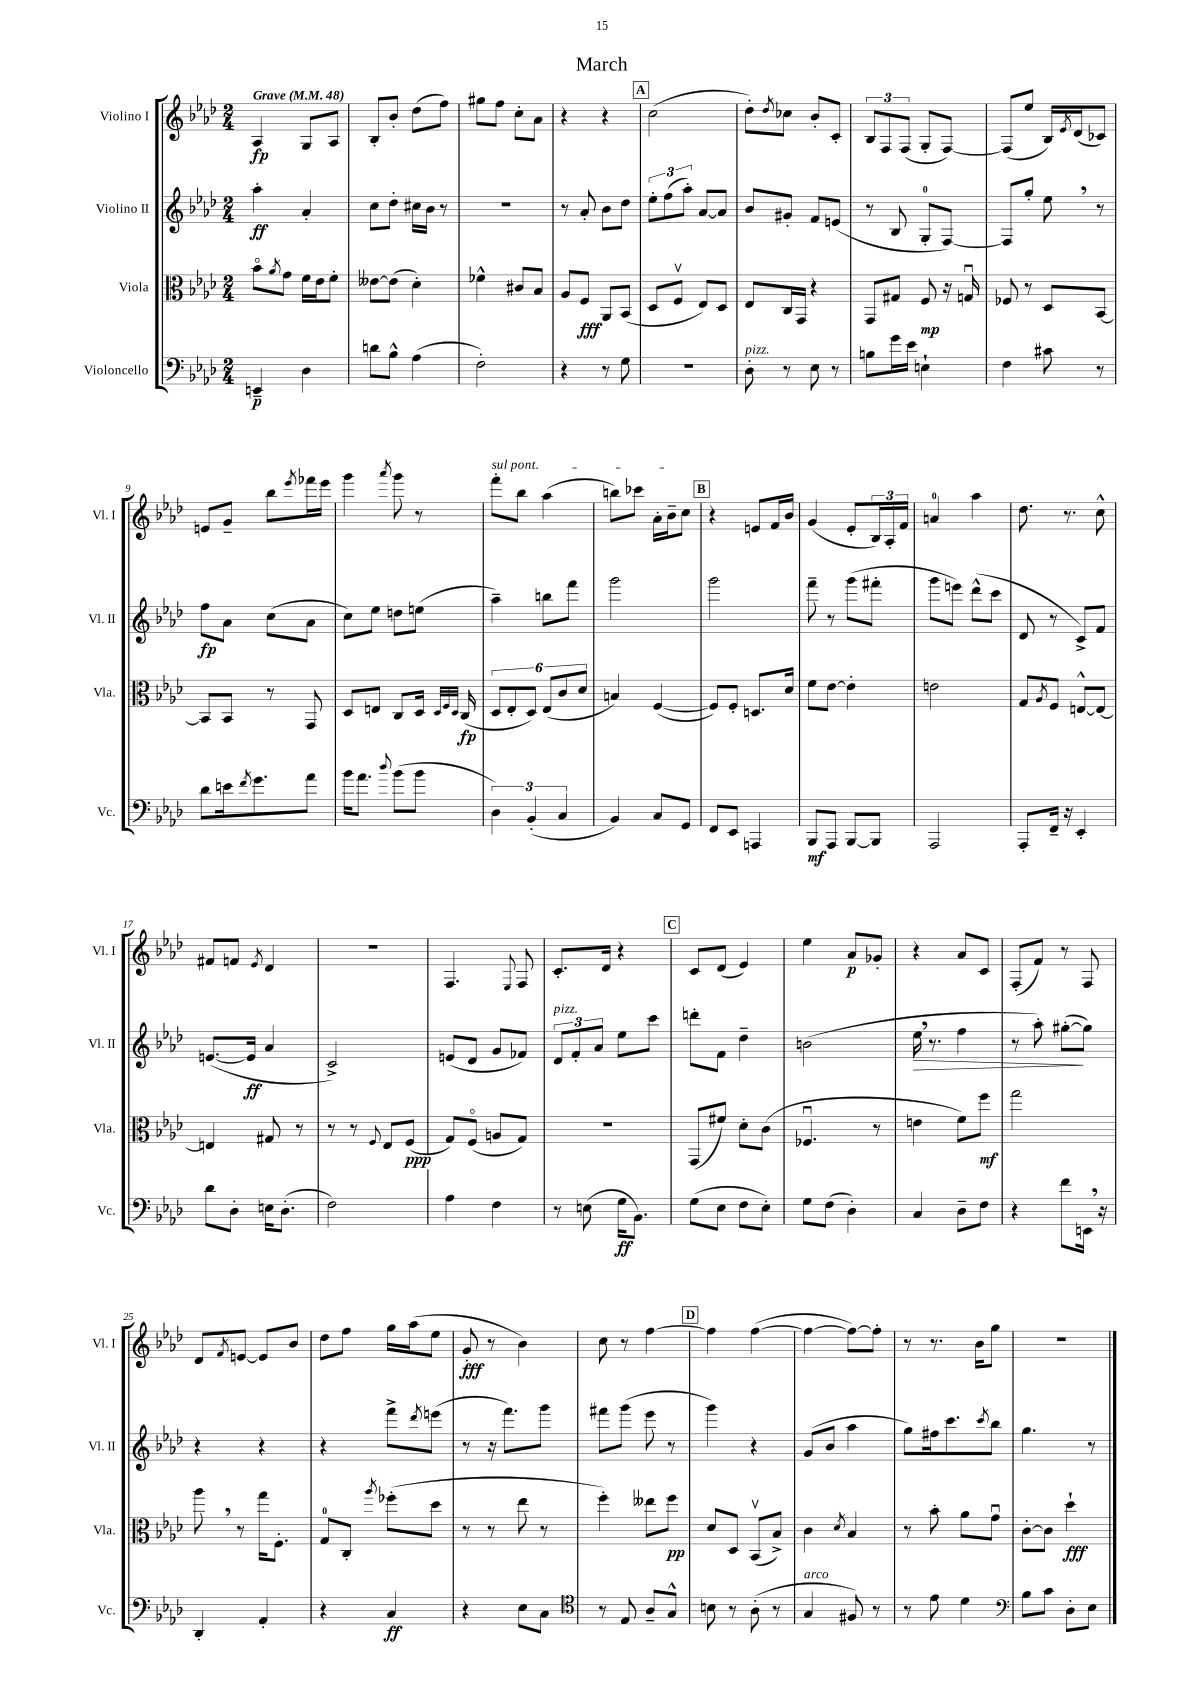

**kern	**kern	**kern	**kern
*staff4	*staff3	*staff2	*staff1
*clefF4	*clefC3	*clefG2	*clefG2
*k[b-e-a-d-]	*k[b-e-a-d-]	*k[b-e-a-d-]	*k[b-e-a-d-]
*M2/4	*M2/4	*M2/4	*M2/4
*MM48	*MM48	*MM48	*MM48
4EE~	8b-o	4aa-'	4A-
.	8qa-	.	.
.	8g	.	.
4D-	16f	4a-'	8G
.	16e-	.	.
.	8f'	.	8A-
=	=	=	=
8d	[8e--	8cc	8B-'
8B-^^	(8e--]	8dd-'	8b-'
(4A-	4d-')	16cc#	(8dd-
.	.	16b-	.
.	.	8r	8ff)
=	=	=	=
2F')	4f-^^	2r	8gg#
.	.	.	8ff
.	8c#	.	8cc'
.	8B-	.	8a-
=	=	=	=
4r	8A-	8r	4r
.	8F	8a-'	.
8r	8AA-	8b-	4r
8G	(8BB-	8dd-	.
=	=	=	=
2r	8D-	12ee-'	(2cc
.	.	(12ff	.
.	8Fv	.	.
.	.	12aa-')	.
.	8E-)	[8a-	.
.	8D-	8a-]	.
=	=	=	=
8D-'	8E-	8b-	8dd-')
.	.	.	8qdd-
8r	16C	8g#'	8cc-
.	16GG	.	.
8E-	4r	8f	8b-'
8r	.	(8e	8c'
=	=	=	=
8B	8GG	8r	12B-
.	.	.	12F
16g	8G#	8B-	.
.	.	.	(12F
16e-	.	.	.
4E`	8F	8G'	8G'
.	16r	[8F)	[8F)
.	16Gu	.	.
=	=	=	=
4F	8F-	8F]	(8F]
.	8r	8gg'	8ee-
8c#	8D-	8ee-	16B-)
.	.	.	8qe-
.	.	.	(16d-
8r	[8BB-	8r	8c-)
=	=	=	=
8d-	8BB-]	8ff	8e
16e	8BB-	8a-	8g~
8qf	.	.	.
8.g	.	.	.
.	8r	(8cc	8bb-
.	.	.	8qeee-
8a-	8GG	8a-	16fff-
.	.	.	16eee-
=	=	=	=
16b-	8D-	8cc)	4ggg
8.a-	.	.	.
.	8E	8ee-	.
8qqdd-	.	.	8qaaa-
(8b-	8C	8dd	8ggg
8b-	16D-	(8ee	8r
.	32qqD-	.	.
.	32qqF	.	.
.	32qqD-	.	.
.	(16C	.	.
=	=	=	=
6D-)	12D-	4aa-~)	8fff'
.	12E-'	.	.
.	.	.	8bb-
(6BB-'	12D-)	.	.
.	(12E-	8bb	(4aa-
6C	12c	.	.
.	.	8fff	.
.	12d-	.	.
=	=	=	=
4BB-)	4B)	2ggg	8bb)
.	.	.	8ccc-
8C	([4F	.	16a-'
.	.	.	16b-~
8GG	.	.	8cc
=	=	=	=
8FF	8F])	2ggg	4r
8EE-	8F'	.	.
4AAA	8.D	.	8e
.	.	.	16f
.	16d-	.	16b-
=	=	=	=
8BBB-	8f	8fff~	(4g
8AAA-	[8e-	8r	.
[8BBB-	4e-']	(8ggg	8e-'
8BBB-]	.	8fff#'	24B-)
.	.	.	24A-'
.	.	.	24f
=	=	=	=
2AAA-	2e	8ggg	4a
.	.	8eee)	.
.	.	(8ddd-^^	4aa-
.	.	8ccc	.
=	=	=	=
8AAA-'	8G	8d-	8.dd-
.	8qA-	.	.
16FF~	8F	8r	.
16r	.	.	8.r
4EE-'	[8E^^	8c^)	.
.	8E_	8f	8cc^^
=	=	=	=
8d-	4E]	([8.e	8f#
8D-'	.	.	8f
.	.	16e]	.
.	.	.	8qe-
16E	8G#	4a-	4d-
(8.D-'	.	.	.
.	8r	.	.
=	=	=	=
2F)	8r	2c^)	2r
.	8r	.	.
.	8qqF	.	.
.	8E-	.	.
.	(8F	.	.
=	=	=	=
4A-	8G)	(8e	4.F
.	(8Fo	8d-	.
4F	8A	8g	.
.	.	.	8qqE-
.	8G)	8f-)	8F
=	=	=	=
8r	2r	12d-	8.c'
.	.	12f'	.
(8E	.	.	.
.	.	12a-	.
.	.	.	16d-
16G	.	8ee-	4r
8.BB-)	.	.	.
.	.	8ccc	.
=	=	=	=
(8G	(8GG	8ddd'	8c
8E-	8f#)	8f	(8d-
8F	8d-'	4dd-~	4e-)
8E-')	(8c	.	.
=	=	=	=
8G	4.F-u	(2b	4ee-
(8F	.	.	.
4D-')	.	.	8a-
.	8r	.	8g-'
=	=	=	=
4C	4e	16ee-	4r
.	.	8.r	.
8D-~	8f)	4ff	8a-
8F	8ff	.	8c
=	=	=	=
4r	2gg	8r	(8F'
.	.	8aa-')	8f)
8f	.	([8gg#'	8r
16EE	.	8gg#])	8F
16r	.	.	.
=	=	=	=
4DD-'	8aa-	4r	8d-
.	.	.	8qf
.	8r	.	[8e
4AA-'	16gg	4r	8e]
.	8.F'	.	.
.	.	.	8b-
=	=	=	=
4r	8G	4r	8dd-
.	8C'	.	8ff
.	8qaa-	.	.
4C	(8ff-'	8fff^	16gg
.	.	.	(16aa-
.	.	8qddd-	.
.	8dd-	(8eee	8ee-
=	=	=	=
4r	8r	8r	8g'
.	8r	16r	8r
.	.	8.fff)	.
8E-	8ee-	.	4b-)
8C	8r	8ggg	.
=	=	=	=
*clefC4	*	*	*
8r	4ff')	8fff#	8cc
8E-	.	(8ggg	8r
8A-~	8ee--	8eee-	[4ff
8G^^	8ff	8r	.
=	=	=	=
8B	8d-	4ggg)	4ff]
8r	8D-	.	.
(8A-'	(8BB-v	4r	([4ff
8r	8B-^)	.	.
=	=	=	=
4G	4c	(8g	4ff_
.	.	8b-	.
.	8qd-	.	.
8F#)	4B-	4aa-	8ff_)
8r	.	.	8ff']
=	=	=	=
8r	8r	8gg)	8r
8e-	8b-'	16ff#	8.r
.	.	8.ccc	.
4d-	8a-	.	.
.	.	.	16b-
.	.	8qccc	.
.	8gu	8bb-	8gg
=	=	=	=
*clefF4	*	*	*
8B-	[8c'	4.gg	2r
8c	8c]	.	.
8D-'	4dd-`	.	.
8E-	.	8r	.
==	==	==	==
*-	*-	*-	*-
